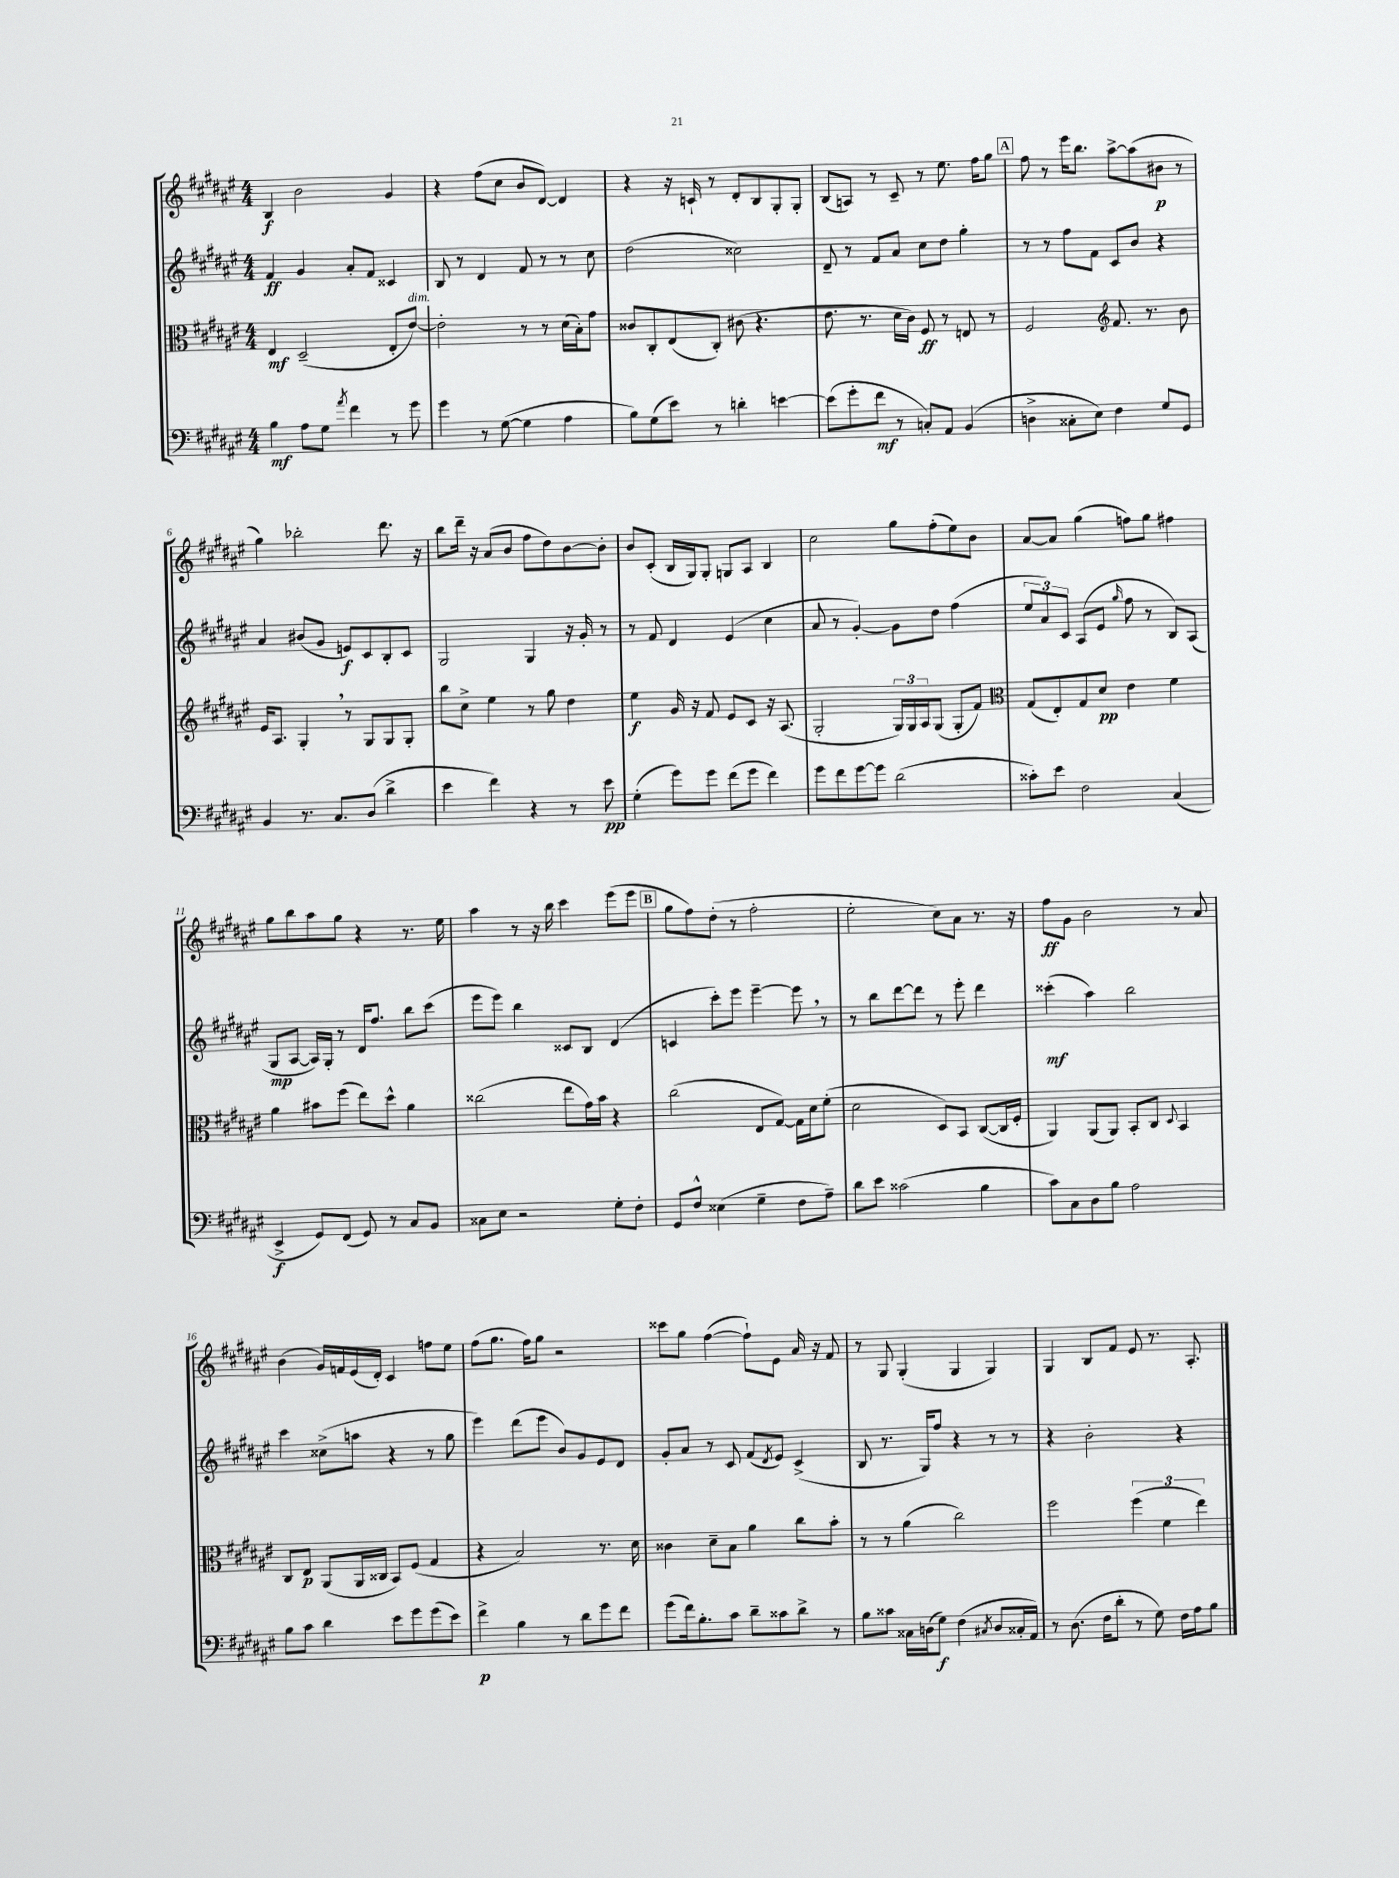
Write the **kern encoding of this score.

**kern	**kern	**kern	**kern
*staff4	*staff3	*staff2	*staff1
*clefF4	*clefC3	*clefG2	*clefG2
*k[f#c#g#d#a#e#]	*k[f#c#g#d#a#e#]	*k[f#c#g#d#a#e#]	*k[f#c#g#d#a#e#]
*M4/4	*M4/4	*M4/4	*M4/4
4B	4E#	4f#	4B
8A#	(2D#~	4g#	2b
8G#	.	.	.
8qa#	.	.	.
4f#	.	8a#'	.
.	.	8f#	.
8r	8E#'	4c##	4g#
8g#	[8e#)	.	.
=	=	=	=
4g#	2e#']	8B	4r
.	.	8r	.
8r	.	4d#	(8ff#
([8G#	.	.	8cc#
4G#]	8r	8f#	8b
.	8r	8r	[8d#)
4A#	(16d#	8r	4d#]
.	16B')	.	.
.	8g#	8cc#	.
=	=	=	=
8B)	8c##	(2dd#	4r
(8G#	8C#'	.	.
8e#)	(8E#	.	16r
.	.	.	16c`
8r	8C#')	.	8r
4d'	(8c#	2cc##)	8d#'
.	4.r	.	8B
[4e	.	.	8G#'
.	.	.	8G#'
=	=	=	=
(8e]	8.e#	8d#~	(8B
8g#'	.	8r	8A)
.	8.r	.	.
8f#	.	8f#	8r
8r	16d#	8a#	8c#~
.	16c#)	.	.
8C')	8F#	8cc#	8r
8AA#	8r	8dd#	8.ee#
(4BB	8E	4gg#'	.
.	.	.	16ff#
.	8r	.	8gg#
=	=	=	=
4D^	2F#	8r	8ff#
.	.	8r	8r
8C##'	.	8ff#	16eee#
.	.	.	8.bb
8E#)	.	8f#	.
*	*clefG2	*	*
4F#	8.f#	8c#	[8aa#^
.	.	8b	(8aa#]
.	8.r	.	.
8G#	.	4r	8b#
8GG#	8b	.	8r
=	=	=	=
4BB	16e#	4a#	4gg#)
.	8.A#	.	.
8.r	4G#'	(8b#	2bb-'
.	.	8g#	.
8.C#	.	.	.
.	8r	8e)	.
(8D#	8G#	8c#	.
4d#^	8G#	8B'	8.ddd#
.	8G#'	8c#	.
.	.	.	16r
=	=	=	=
4e#	8bb	2G#	8bb
.	8cc#^	.	16ddd#~
.	.	.	16r
4f#)	4ee#	.	(8a#
.	.	.	8b
4r	8r	4G#	8ff#
.	8gg#	.	8dd#)
8r	4dd#	16r	[8b
.	.	16g#'	.
8e#	.	8r	8b']
=	=	=	=
(4G#'	4ee#	8r	8b
.	.	8f#	(8c#'
8g#)	16g#	4d#	16B
.	16r	.	16G#)
8g#	8f#	.	8G#'
(8f#	8e#	(4e#	8G
8g#	8c#	.	8A#
4f#)	16r	4cc#	4B
.	(8.A#	.	.
=	=	=	=
8g#	2G#'	8a#	2cc#
8f#	.	8r	.
[8g#	.	[4g#')	.
8g#]	.	.	.
(2d#	24G#)	8g#]	8gg#
.	24G#	.	.
.	24A#	.	.
.	(8G#	8dd#	(8ff#'
.	8G#'	(4ff#	8ee#)
.	8f#)	.	8b
=	=	=	=
*	*clefC3	*	*
8c##')	(8G#	12ee#	[8a#
.	.	12a#)	.
8e#	8E#')	.	8a#]
.	.	12c#	.
2F#	8G#	(8A#	(4gg#
.	8d#	8e#	.
.	.	16qqgg#	.
.	4e#	8ff#	8ff)
.	.	8r	8gg#
(4C#	4f#	8B)	4ff#
.	.	(8A#	.
=	=	=	=
4EE#^	4a#	8G#	8gg#
.	.	[8A#	8bb
8GG#)	8b#	16A#])	8aa#
.	.	16G#'	.
(8FF#	(8ff#	8r	8gg#
8GG#)	8ee#)	16d#	4r
.	.	8.ff#	.
8r	8dd#^^	.	.
8C#	4a#	8bb	8.r
8BB	.	(8ccc#	.
.	.	.	16ee#
=	=	=	=
8C##	(2cc##	8eee#	4aa#
8E#	.	8eee#)	.
2r	.	4bb	8r
.	.	.	16r
.	.	.	16bb
.	8ee#	8c##	4ccc#
.	16g#)	8B	.
.	16b	.	.
8G#'	4r	(4d#	(8eee#
8F#'	.	.	8eee#
=	=	=	=
8GG#	(2cc#	4c	8gg#
8F#^^	.	.	8ff#)
(4E##	.	8ccc#')	(8dd#'
.	.	8eee#	8r
4G#~	8E#	[4eee#~	2ff#'
.	[8G#)	.	.
8F#	16G#]	8eee#]	.
.	16d#	.	.
8A#~)	(8f#'	8r	.
=	=	=	=
8d#	2d#	8r	2ee#'
8e#	.	8bb	.
(2c##	.	[8ddd#	.
.	.	8ddd#]	.
.	8D#)	8r	8cc#)
.	8BB	8eee#'	8a#
4B	([8C#	4ddd#	8.r
.	16C#]	.	.
.	16F#'	.	16r
=	=	=	=
8c#)	4AA#)	(4ccc##'	8ff#
8C#	.	.	8g#
8D#	(8AA#	4aa#)	2b
8B	8AA#)	.	.
2A#	8BB'	2bb	.
.	8C#	.	.
.	8qqD#	.	.
.	4BB	.	8r
.	.	.	8a#
=	=	=	=
8B	8C#	4ccc#	(4b
8c#	8E#	.	.
4d#	(8AA#	(8cc##^	16g#)
.	.	.	16f
.	16AA#	8aa	(16e#
.	16C##	.	16d#')
8e#	8BB)	4r	4c#
8g#	(8F#	.	.
(8g#	4G#	8r	8ff
8e#)	.	8gg#	8ee#
=	=	=	=
4f#^	4r	4eee#)	(8ff#
.	.	.	8.gg#
4B	2B)	(8ddd#	.
.	.	.	16ff#)
.	.	8eee#	8gg#
8r	.	8b)	2r
8d#	.	8g#	.
8g#	8.r	8e#	.
8f#	.	8d#	.
.	16d#	.	.
=	=	=	=
(8g#	4c##	8g#'	8ccc##
16f#)	.	8a#	8gg#
8.B'	.	.	.
.	8d#~	8r	([4ff#
8c#	8B	8c#	.
8d#~	4a#	(8f#	8ff#`])
.	.	8qd#	.
8c##	.	8e#)	8e#
8d#^	8cc#	(4c#^	16a#
.	.	.	16r
8r	8b'	.	8f#
=	=	=	=
8B	8r	8B	8r
8c##	8r	8.r	8G#
16C##	(4a#	.	(4G#'
(16D	.	16G#)	.
8G#)	.	8ff#	.
(4F#	2cc#)	4r	4G#
8qC#	.	.	.
8D	.	8r	4G#)
16C##'	.	8r	.
16AA#)	.	.	.
=	=	=	=
8r	2ff#	4r	4G#
(8.D#	.	.	.
.	.	2b'	8B
16F#	.	.	.
8d#'	.	.	8f#
8r	(6ff#	.	8e#
8G#)	.	.	8.r
.	6f#	.	.
16F#	.	4r	.
16A#	.	.	8.A#'
.	6ee#)	.	.
8B	.	.	.
==	==	==	==
*-	*-	*-	*-
